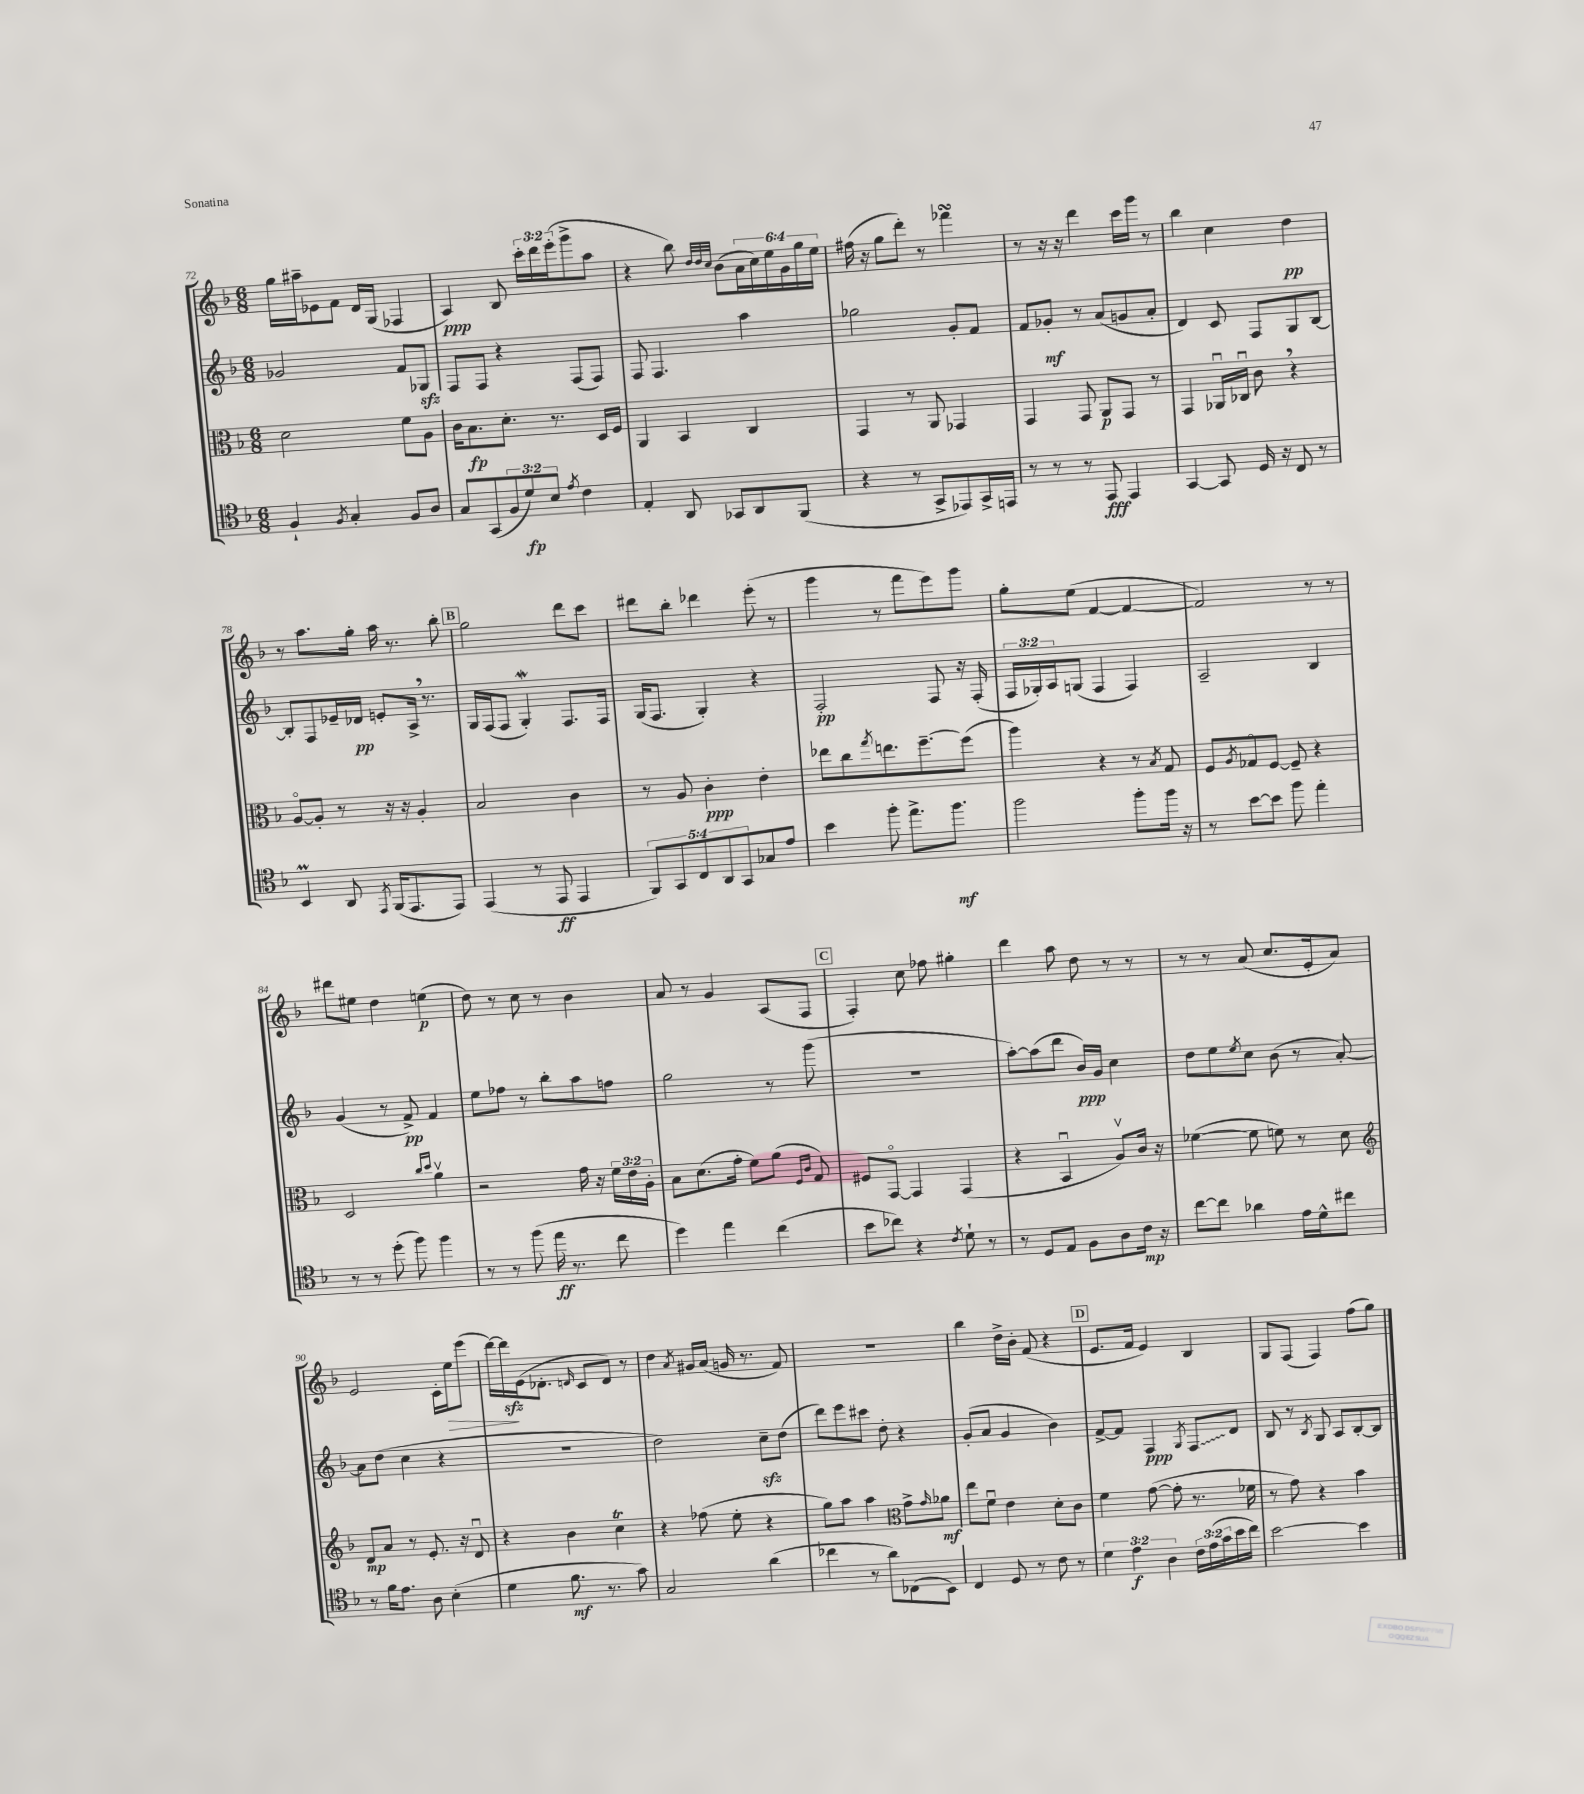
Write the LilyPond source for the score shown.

<<
\new StaffGroup <<
\new Staff = "s0" {
    \clef treble \key f \major \numericTimeSignature \time 6/8 \override Staff.TupletNumber.text = #tuplet-number::calc-fraction-text
    g''16 ais''16-- ees'8 f'8 d'16 g16( fes4 |
    a4\ppp) bes8 \tuplet 3/2 { c'''16-. d'''16 e'''16-.( } g'''8-> a''8 |
    r4 bes''8) \grace { d''32 d''32 c''32 } bes'8( \tuplet 6/4 { a'16 c''16) e''16 g'16 g''16 e''16 } |
    fis''16( r16 g''8 d'''8-.) r8 fes'''4\turn |
    r8 r16 r16 d'''4 c'''16 g'''16 r8 |
    bes''4 c''4 d''4\pp |
    r8 a''8. g''16-. a''16 r8. bes''8-. |
    \mark \markup { \box "B" } g''2 d'''8 c'''8 |
    dis'''8 bes''8-. des'''4 e'''8-.( r8 |
    g'''4 r8 f'''8 e'''8) g'''8 |
    g''8-. e''8( f'4~ f'4~ |
    f'2) r8 r8 |
    dis'''8 eis''8 d''4 e''4\p( |
    d''8) r8 c''8 r8 bes'4 |
    a'8 r8 g'4 a8( f8 |
    \mark \markup { \box "C" } f4-.) c''8 fes''8 gis''4-. |
    d'''4 a''8 d''8 r8 r8 |
    r8 r8 a'8( c''8. e'16-. a'8) |
    e'2 c'16-. e''16\> e'''8( |
    d'''16~) d'''16\sfz\! e'16( des'8.-. \grace { d'16 } c'8 d'8) r8 |
    d''4 \acciaccatura { a'8 } gis'16 a'16( g'16 r8. f'8) |
    R2. |
    bes''4 d''16-> bes'16-. f'8( r4 |
    \mark \markup { \box "D" } e'8. f'16 e'4) bes4 |
    g8 f8( f4) f''8( g''8) \bar "|." |
}
\new Staff = "s1" {
    \clef treble \key f \major \numericTimeSignature \time 6/8 \override Staff.TupletNumber.text = #tuplet-number::calc-fraction-text
    ges'2 f'8 ges8\sfz |
    f8 f8 r4 f8( f8) |
    f8 f4. a''4 |
    ges''2 g'8-. f'8 |
    f'8 ges'8-.\mf r8 a'8( g'8 a'8-. |
    d'4) c'8 f8 g8 bes8~ |
    bes8-. f8 ees'16-- des'16\pp e'8-. a16-> \breathe r8. |
    \mark \markup { \box "B" } g16 f16( f8 g4-.\mordent) f8. f16 |
    g16( f8. g4-.) r4 |
    f2-.\pp f8 r16 f16-.( |
    \tuplet 3/2 { f16 ges16-.) a16 } g8( f4 f4) |
    a2-- bes4 |
    g'4( r8 f'8->\pp) f'4 |
    e''8 fes''8 r8 bes''8-. a''8 f''8 |
    g''2 r8 g'''8( |
    \mark \markup { \box "C" } R2. |
    a''8~-.) a''8( d'''8 bes'16\ppp) g'16 c''4 |
    d''8 e''8 \acciaccatura { e''8 } c''8 bes'8( r8 a'8~-.) |
    a'8 d''8( c''4 r4 |
    R2. |
    d''2) c''8--\sfz d''8( |
    d'''8) e'''8 cis'''8 d''8-. r4 |
    g'8-.( a'8 g'4 bes'4) |
    \mark \markup { \box "D" } f'8~-> f'8 f4\ppp \acciaccatura { g8 } \once \override Glissando.style = #'zigzag f8\glissando d'8 |
    bes8 r8 \acciaccatura { bes8 } g8 a8 bes8~-. bes8 \bar "|." |
}
\new Staff = "s2" {
    \clef alto \key f \major \numericTimeSignature \time 6/8 \override Staff.TupletNumber.text = #tuplet-number::calc-fraction-text
    d'2 f'8 a8 |
    c'16 bes8.\fp d'8.-. r8. d16 f16 |
    a,4 bes,4 c4 |
    g,4 r8 a,8 ges,4 |
    g,4 g,8 a,8\p g,8 r8 |
    g,4 aes,16\downbow ces16\downbow c'8 \breathe r4 |
    a8~\flageolet a8-. r8 r16 r16 a4-. |
    \mark \markup { \box "B" } bes2 c'4 |
    r8 a8 c'4-.\ppp e'4-. |
    ees''8 c''8 \acciaccatura { g''8 } e''8. f''8.~-- f''8( |
    a''4) r4 r8 \acciaccatura { bes8 } g8 |
    f8 \acciaccatura { a8 } ges8\flageolet f8~ f8-- r4 |
    d2 \grace { c''16 d''16 } a'4\upbow |
    r2 g'16 r16 \tuplet 3/2 { f'16 e'16 a16-. } |
    bes8 d'8.( g'16-. f'8) a'8( \grace { f16 c'16 } g8) |
    \mark \markup { \box "C" } fis8 g,8~\flageolet g,4 g,4( |
    r4 bes,4\downbow a8\upbow) c'16 r16 |
    fes'4~( fes'8 f'8) r8 d'8 |
    \clef treble d'8\mp a'8 r8 e'8.-. r16 d'8\downbow |
    r4 bes'4 c''4\trill |
    r4 fes''8( e''8-. r4 |
    g''8) a''8 a''4 \clef alto g'8-> \grace { g'16 } aes'8\mf |
    e''8 f'8\downbow e'4 d'8-. c'8 |
    \mark \markup { \box "D" } f'4 g'8~( g'8-. r8. fes'16 |
    r8 g'8) r4 bes'4 \bar "|." |
}
\new Staff = "s3" {
    \clef tenor \key f \major \numericTimeSignature \time 6/8 \override Staff.TupletNumber.text = #tuplet-number::calc-fraction-text
    f4-! \acciaccatura { f8 } g4-. f8 a8 |
    g8 g,8( \tuplet 3/2 { f8 d'8\fp) bes8 } \acciaccatura { e'8 } c'4 |
    e4-. a,8 ges,8 a,8 f,8( |
    r4 r8 g,8-> ees,8) g,16-> e,16 |
    r8 r8 r8 e,8\fff e,4 |
    g,4~ g,8 d16 r16 c8 r8 |
    bes,4\prall a,8 \acciaccatura { e,8 } f,16( e,8. e,8) |
    \mark \markup { \box "B" } e,4( r8 e,8\ff e,4 |
    \tuplet 5/4 { f,8) g,8 c8 a,8 g,8 } ges8 e'8 |
    bes'4 f''8-. e''8.-> f''8.\mf |
    f''2 f''8-. f''16 r16 |
    r8 bes'8~ bes'8 f''8 e''4-. |
    r8 r8 d''8-.( f''8) f''4 |
    r8 r8 f''8( e''16\ff r8. c''8 |
    d''4) e''4 c''4( |
    \mark \markup { \box "C" } bes'8 ces''8) r4 \acciaccatura { c'8 } d'8-! r8 |
    r8 d8 e8 f8 a8 c'16\mp r16 |
    c''8~ c''8 aes'4 e'16 d'16-^ cis''8 |
    r8 f'16 e'8. a8 bes4-.( |
    d'4 f'8.\mf r8. g'8) |
    g2 a'4( |
    ces''4 r8 a'8) ces8( bes,8) |
    c4 d8 r8 c'8 r8 |
    \mark \markup { \box "D" } \tuplet 3/2 { d'4 e'4\f a4 } \tuplet 3/2 { c'16 e'16( g'16 } bes'16 c''16) |
    bes'2~ bes'4 \bar "|." |
}
>>
>>
\layout { \context { \Score currentBarNumber = #72 } }
